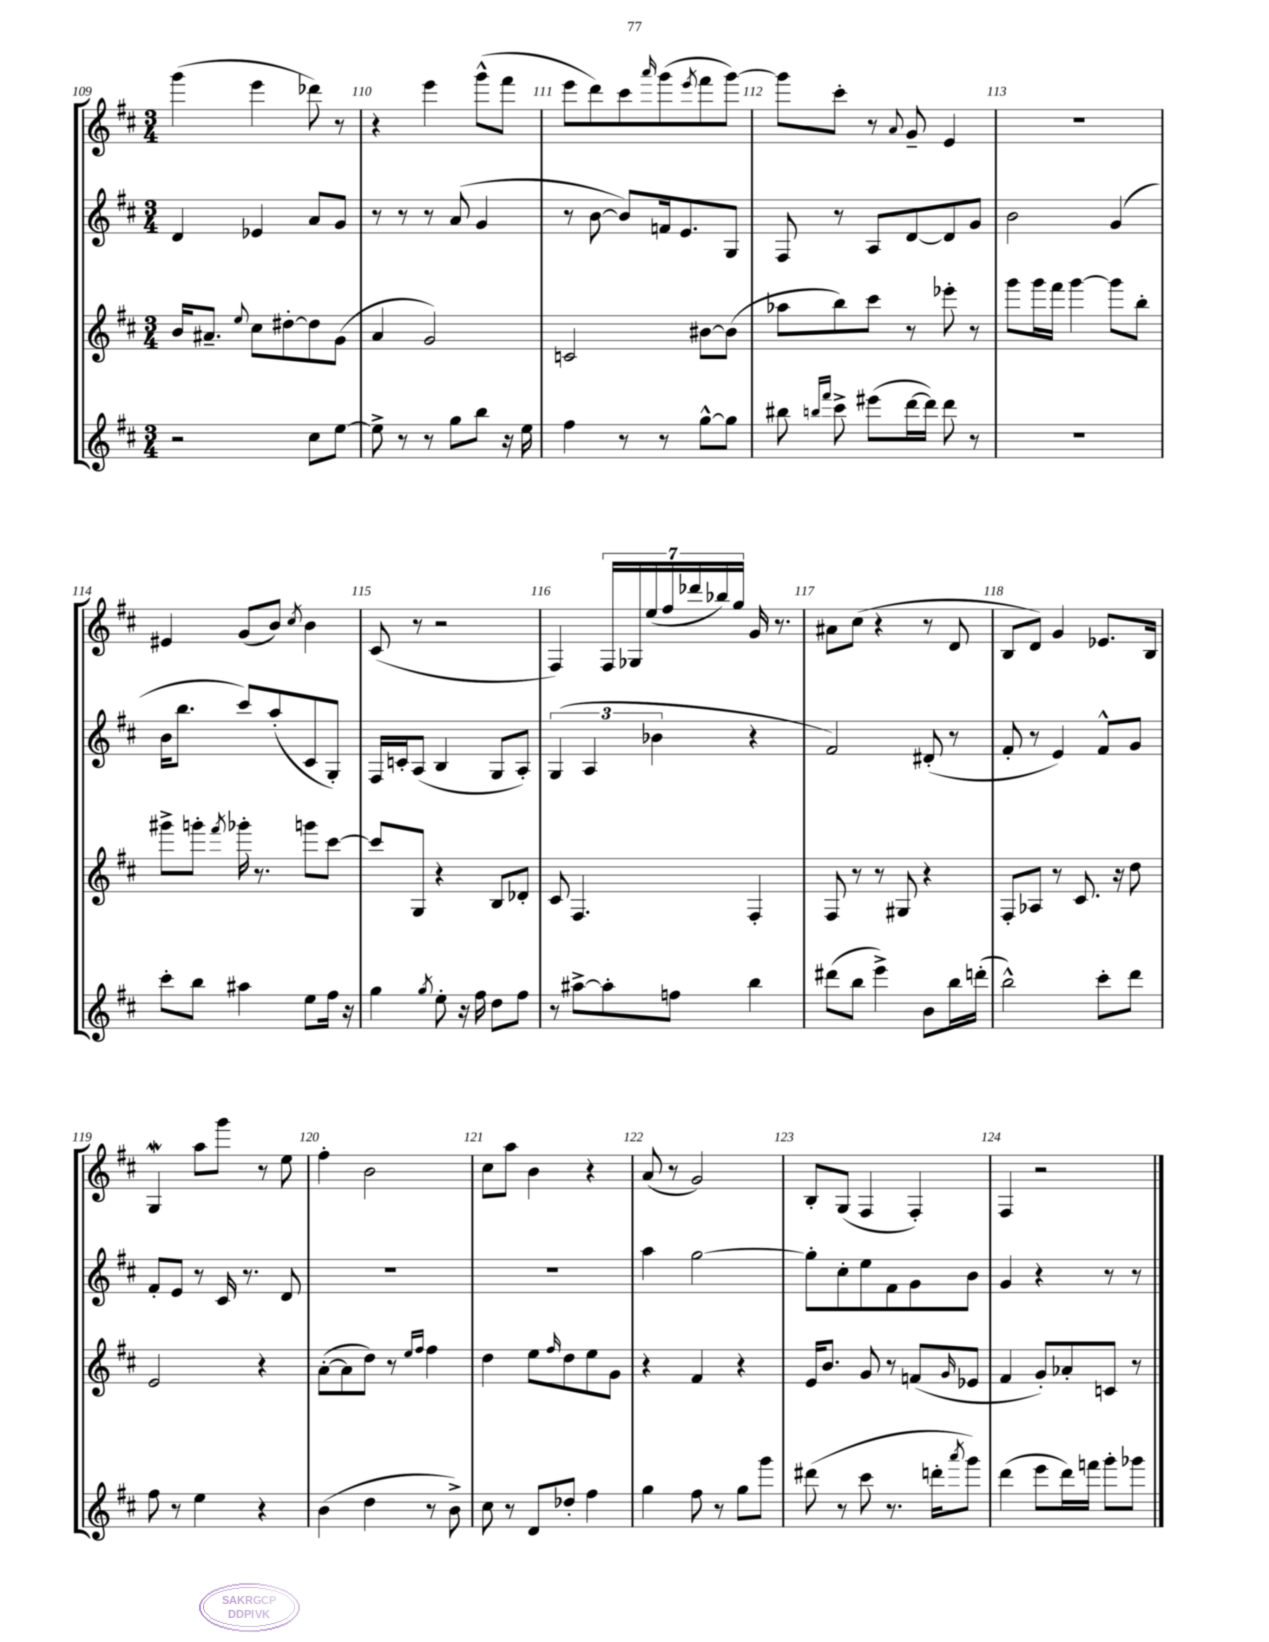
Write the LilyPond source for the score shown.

<<
\new StaffGroup <<
\new Staff = "s0" {
    \clef treble \key d \major \numericTimeSignature \time 3/4
    g'''4( e'''4 des'''8) r8 |
    r4 e'''4 g'''8-^( fis'''8 |
    e'''8 d'''8) cis'''8 \grace { a'''16 } g'''8( \acciaccatura { e'''8 } fis'''8 g'''8~) |
    g'''8 cis'''8-. r8 \appoggiatura { a'8 } g'8-- e'4 |
    R2. |
    eis'4 g'8( b'8) \acciaccatura { cis''8 } b'4 |
    cis'8( r8 r2 |
    fis4) \tuplet 7/4 { fis16 ges16 e''16( fis''16 des'''16 bes''16) g''16 } g'16 r8. |
    ais'8 cis''8( r4 r8 d'8 |
    b8 d'8) g'4 ees'8. b16 |
    g4\mordent a''8 g'''8 r8 e''8 |
    fis''4-. b'2 |
    cis''8 a''8 b'4 r4 |
    a'8( r8 g'2) |
    b8-. g8( fis4 fis4-.) |
    fis4 r2 \bar "|." |
}
\new Staff = "s1" {
    \clef treble \key d \major \numericTimeSignature \time 3/4
    d'4 ees'4 a'8 g'8 |
    r8 r8 r8 a'8( g'4 |
    r8 b'8~ b'8) f'16 e'8. g8 |
    fis8 r8 a8 d'8~ d'8 g'8 |
    b'2 g'4( |
    b'16 b''8. cis'''8) a''8-.( cis'8 g8-.) |
    fis16 c'16-. a8( b4 g8 a8-.) |
    \tuplet 3/2 { g4( a4 bes'4 } r4 |
    fis'2) dis'8-.( r8 |
    fis'8-. r8 e'4) fis'8-^ g'8 |
    fis'8-. e'8 r8 cis'16 r8. d'8 |
    R2. |
    R2. |
    a''4 g''2~ |
    g''8-. cis''8-. e''8 fis'8 g'8 b'8 |
    g'4 r4 r8 r8 \bar "|." |
}
\new Staff = "s2" {
    \clef treble \key d \major \numericTimeSignature \time 3/4
    b'16 ais'8.-- \appoggiatura { e''8 } cis''8 dis''8~-. dis''8 g'8( |
    a'4 g'2) |
    c'2 bis'8~ bis'8( |
    aes''8 b''8) cis'''8 r8 ees'''8-. r8 |
    g'''8 g'''16 fis'''16 g'''4~ g'''8 b''8-. |
    gis'''8-> g'''8-. \acciaccatura { fis'''8 } ges'''16-. r8. g'''8 cis'''8~ |
    cis'''8 g8 r4 b8 des'8-. |
    cis'8 fis4. fis4-. |
    fis8 r8 r8 gis8 r4 |
    fis8-. aes8 r8 cis'8. r16 d''8 |
    e'2 r4 |
    a'8~-.( a'8 d''8) r8 \grace { e''16 fis''16 } fis''4 |
    d''4 e''8 \grace { fis''16 } d''8 e''8 g'8 |
    r4 fis'4 r4 |
    e'16 b'8. g'8 r8 f'8( \grace { g'16 } ees'8 |
    fis'4 g'8-.) aes'8-. c'8 r8 \bar "|." |
}
\new Staff = "s3" {
    \clef treble \key d \major \numericTimeSignature \time 3/4
    r2 cis''8 e''8~ |
    e''8-> r8 r8 g''8 b''8 r16 e''16 |
    fis''4 r8 r8 g''8~-^ g''8 |
    bis''8 \grace { b''16 fis'''16 } cis'''8-> eis'''8( d'''16~ d'''16) d'''8 r8 |
    R2. |
    cis'''8-. b''8 ais''4 e''8 fis''16 r16 |
    g''4 \acciaccatura { g''8 } e''8-. r16 fis''16 d''8 fis''8 |
    r8 ais''8~-> ais''8-. f''8 b''4 |
    dis'''8( b''8 e'''4->) b'8 b''16 d'''16-.( |
    b''2-^) cis'''8-. d'''8 |
    fis''8 r8 e''4 r4 |
    b'4( d''4 r8 b'8->) |
    cis''8 r8 d'8 des''8-. fis''4 |
    g''4 fis''8 r8 g''8 g'''8 |
    dis'''8( r8 cis'''8 r8. d'''16-. \acciaccatura { a'''8 } g'''8) |
    d'''4( e'''8 d'''16) f'''16 g'''8-. ges'''8 \bar "|." |
}
>>
>>
\layout { \context { \Score currentBarNumber = #109 \override BarNumber.break-visibility = ##(#f #t #t) barNumberVisibility = #all-bar-numbers-visible } }
